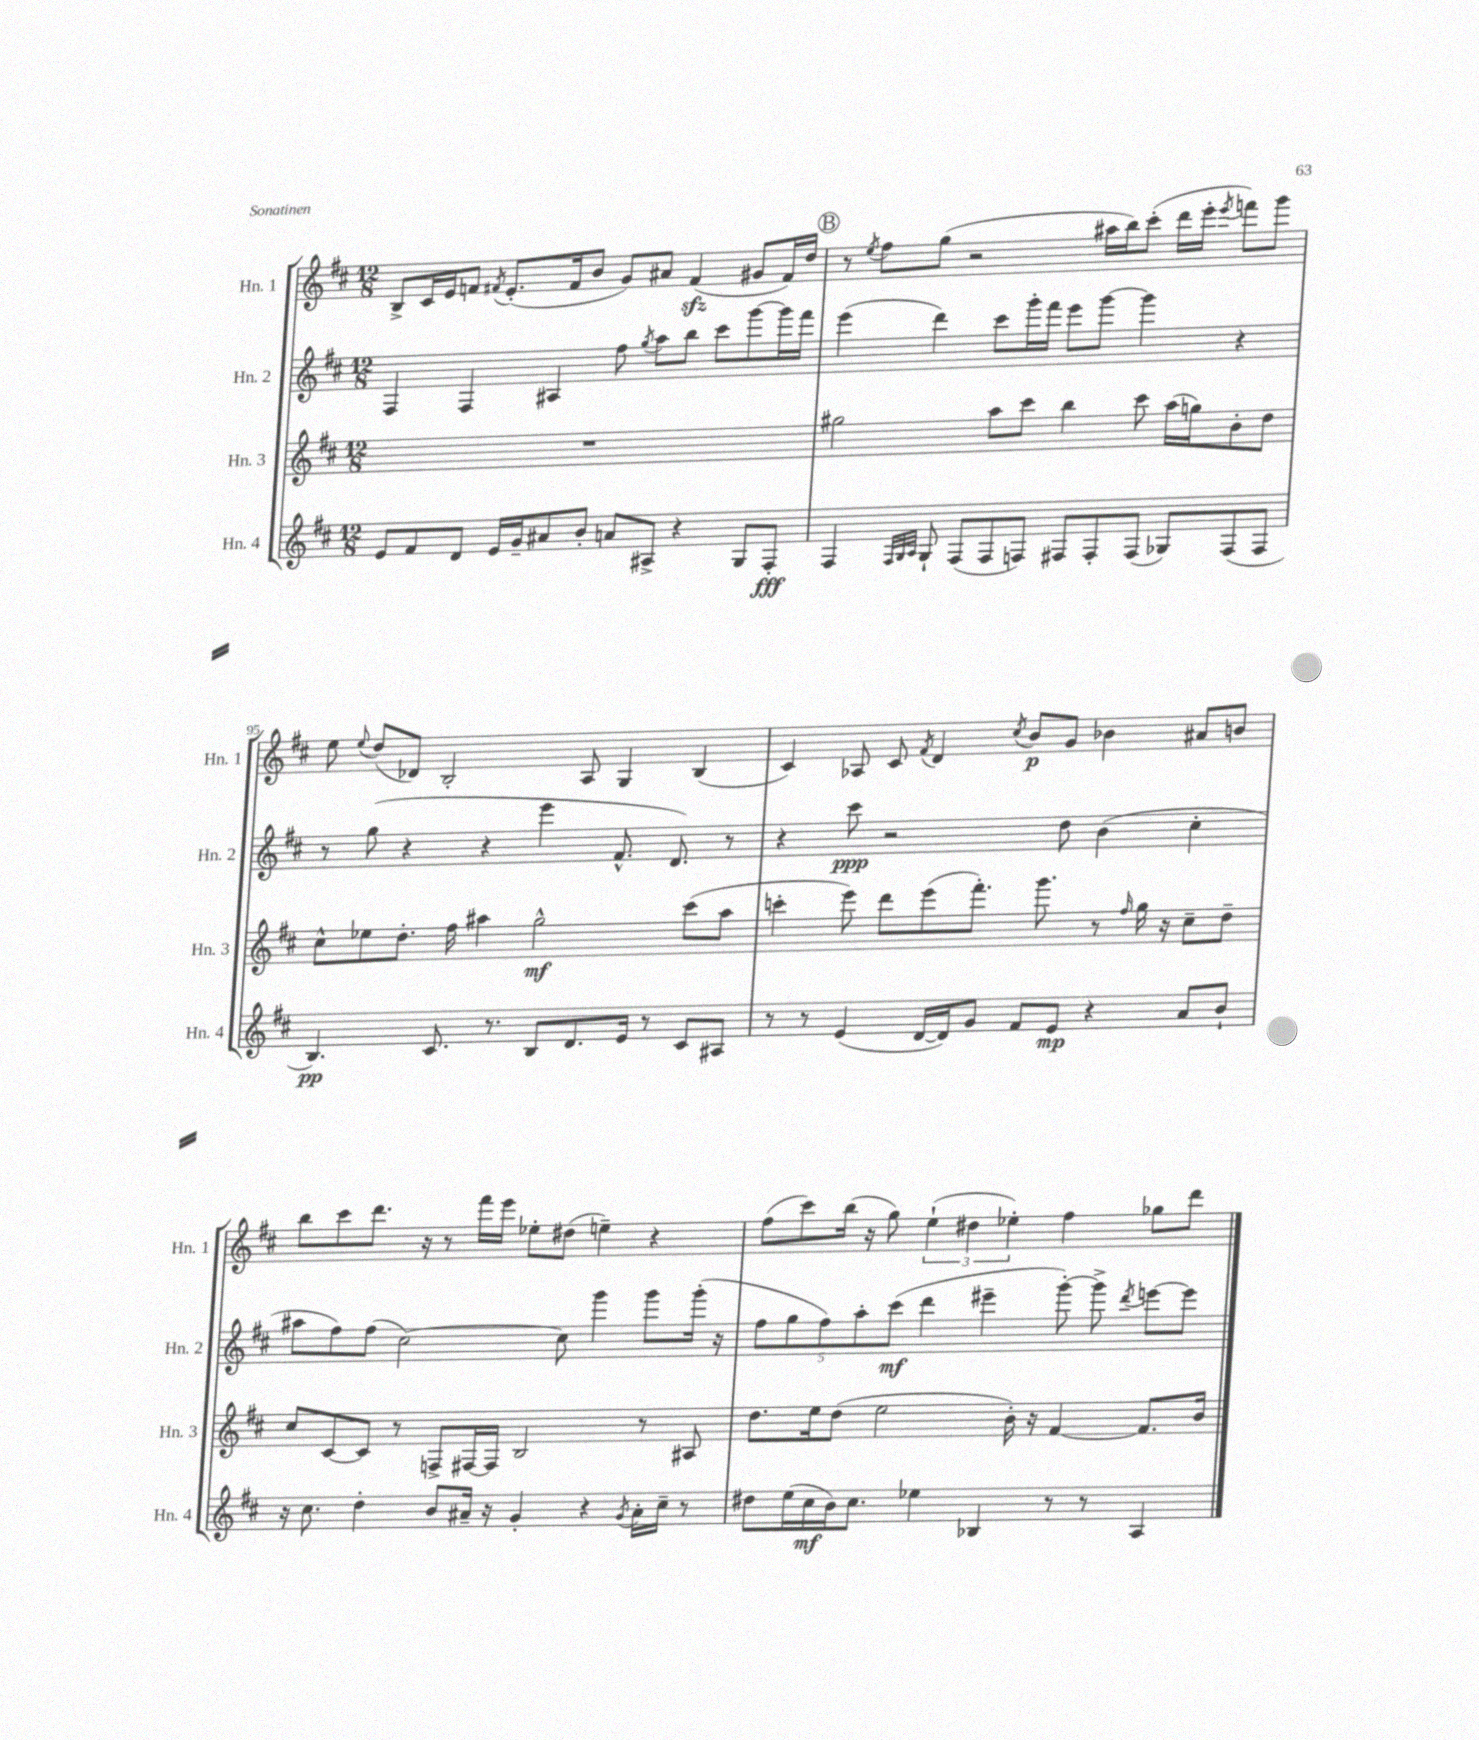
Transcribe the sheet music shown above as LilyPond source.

<<
\new StaffGroup <<
\new Staff = "s0" \with { instrumentName = "Hn. 1" shortInstrumentName = "Hn. 1" } {
    \clef treble \key d \major \numericTimeSignature \time 12/8
    \autoBeamOff b8[-> cis'16 e'16 f'8] \acciaccatura { fis'8 } e'8.[-.( fis'16 b'8] g'8[) ais'8] fis'4\sfz( gis'8[ fis'16) d''16] |
    \mark \markup { \circle "B" } r8 \acciaccatura { e''8 } fis''8[ g''8]( r2 ais''16[ b''16) cis'''8]-.( d'''16[ e'''16]-. \acciaccatura { e'''8 } f'''8[) g'''8] |
    e''8 \appoggiatura { e''8 } d''8[( des'8]) b2-. a8 g4 b4( |
    cis'4) aes8 cis'8 \acciaccatura { fis'8 } d'4 \acciaccatura { cis''8 } b'8[\p g'8] bes'4 ais'8[ b'8] |
    b''8[ cis'''8 d'''8.] r16 r8 fis'''16[ e'''16] ees''8[-. dis''8]( e''4--) r4 |
    fis''8[( cis'''8) b''16]( r16 g''8) \tuplet 3/2 { e''4-!( dis''4 ees''4-.) } fis''4 ges''8[ d'''8] \bar "|." |
}
\new Staff = "s1" \with { instrumentName = "Hn. 2" shortInstrumentName = "Hn. 2" } {
    \clef treble \key d \major \numericTimeSignature \time 12/8
    \autoBeamOff fis4 fis4 ais4 fis''8 \acciaccatura { g''8 } a''8[ b''8] cis'''8[ g'''8~ g'''16 fis'''16] |
    \mark \markup { \circle "B" } e'''4( d'''4) cis'''8[ g'''16-. fis'''16] e'''8[ g'''8]~ g'''4 r4 |
    r8 g''8( r4 r4 e'''4 fis'8.-^ d'8.) r8 |
    r4 cis'''8\ppp r2 d''8 b'4( cis''4-. |
    ais''8[ fis''8) fis''8]( cis''2~) cis''8 g'''4 g'''8[ g'''16]-.( r16 |
    \tuplet 5/4 { fis''8[ g''8 fis''8) a''8-. cis'''8]\mf( } d'''4 eis'''4-- g'''8~-.) g'''8-> \acciaccatura { d'''8 } e'''8[~ e'''8] \bar "|." |
}
\new Staff = "s2" \with { instrumentName = "Hn. 3" shortInstrumentName = "Hn. 3" } {
    \clef treble \key d \major \numericTimeSignature \time 12/8
    \autoBeamOff R1. |
    \mark \markup { \circle "B" } gis''2 a''8[ cis'''8] b''4 cis'''8 a''16[( g''16) b'8-. d''8] |
    cis''8[-^ ees''8 d''8.]-. fis''16 ais''4 g''2-^\mf cis'''8[( ais''8] |
    c'''4-. e'''8) d'''8[ e'''8( fis'''8.]-.) g'''8. r8 \grace { fis''16 } g''16 r16 cis''8[-- d''8]-- |
    cis''8[ cis'8~ cis'8] r8 f8[-> fis16~ fis16] b2 r8 ais8 |
    d''8.[ e''16 d''8]( e''2 b'16-.) r16 fis'4~ fis'8.[ b'16] \bar "|." |
}
\new Staff = "s3" \with { instrumentName = "Hn. 4" shortInstrumentName = "Hn. 4" } {
    \clef treble \key d \major \numericTimeSignature \time 12/8
    \autoBeamOff e'8[ fis'8 d'8] e'16[ g'16-- ais'8 b'8]-. a'8[ ais8]-> r4 g8[ fis8]-.\fff |
    \mark \markup { \circle "B" } fis4 \grace { fis32[ g32 a32] } g8-! fis8[( fis8 f8]) fis8[ fis8-. fis8]( ges8[) fis8( fis8] |
    b4.\pp) cis'8. r8. b8[ d'8. e'16] r8 cis'8[ ais8] |
    r8 r8 e'4( d'16[~ d'16) g'8] fis'8[ e'8]\mp r4 a'8[ b'8]-! |
    r16 cis''8. d''4-. b'8[ ais'16]-- r16 g'4-. r4 \acciaccatura { g'8 } ais'16[-. cis''16]-- r8 |
    dis''8[ e''16( cis''16\mf b'16) cis''8.] ees''4 bes4 r8 r8 a4 \bar "|." |
}
>>
>>
\layout { \context { \Score currentBarNumber = #93 \override BarNumber.break-visibility = ##(#f #t #t) barNumberVisibility = #(every-nth-bar-number-visible 5) } }
